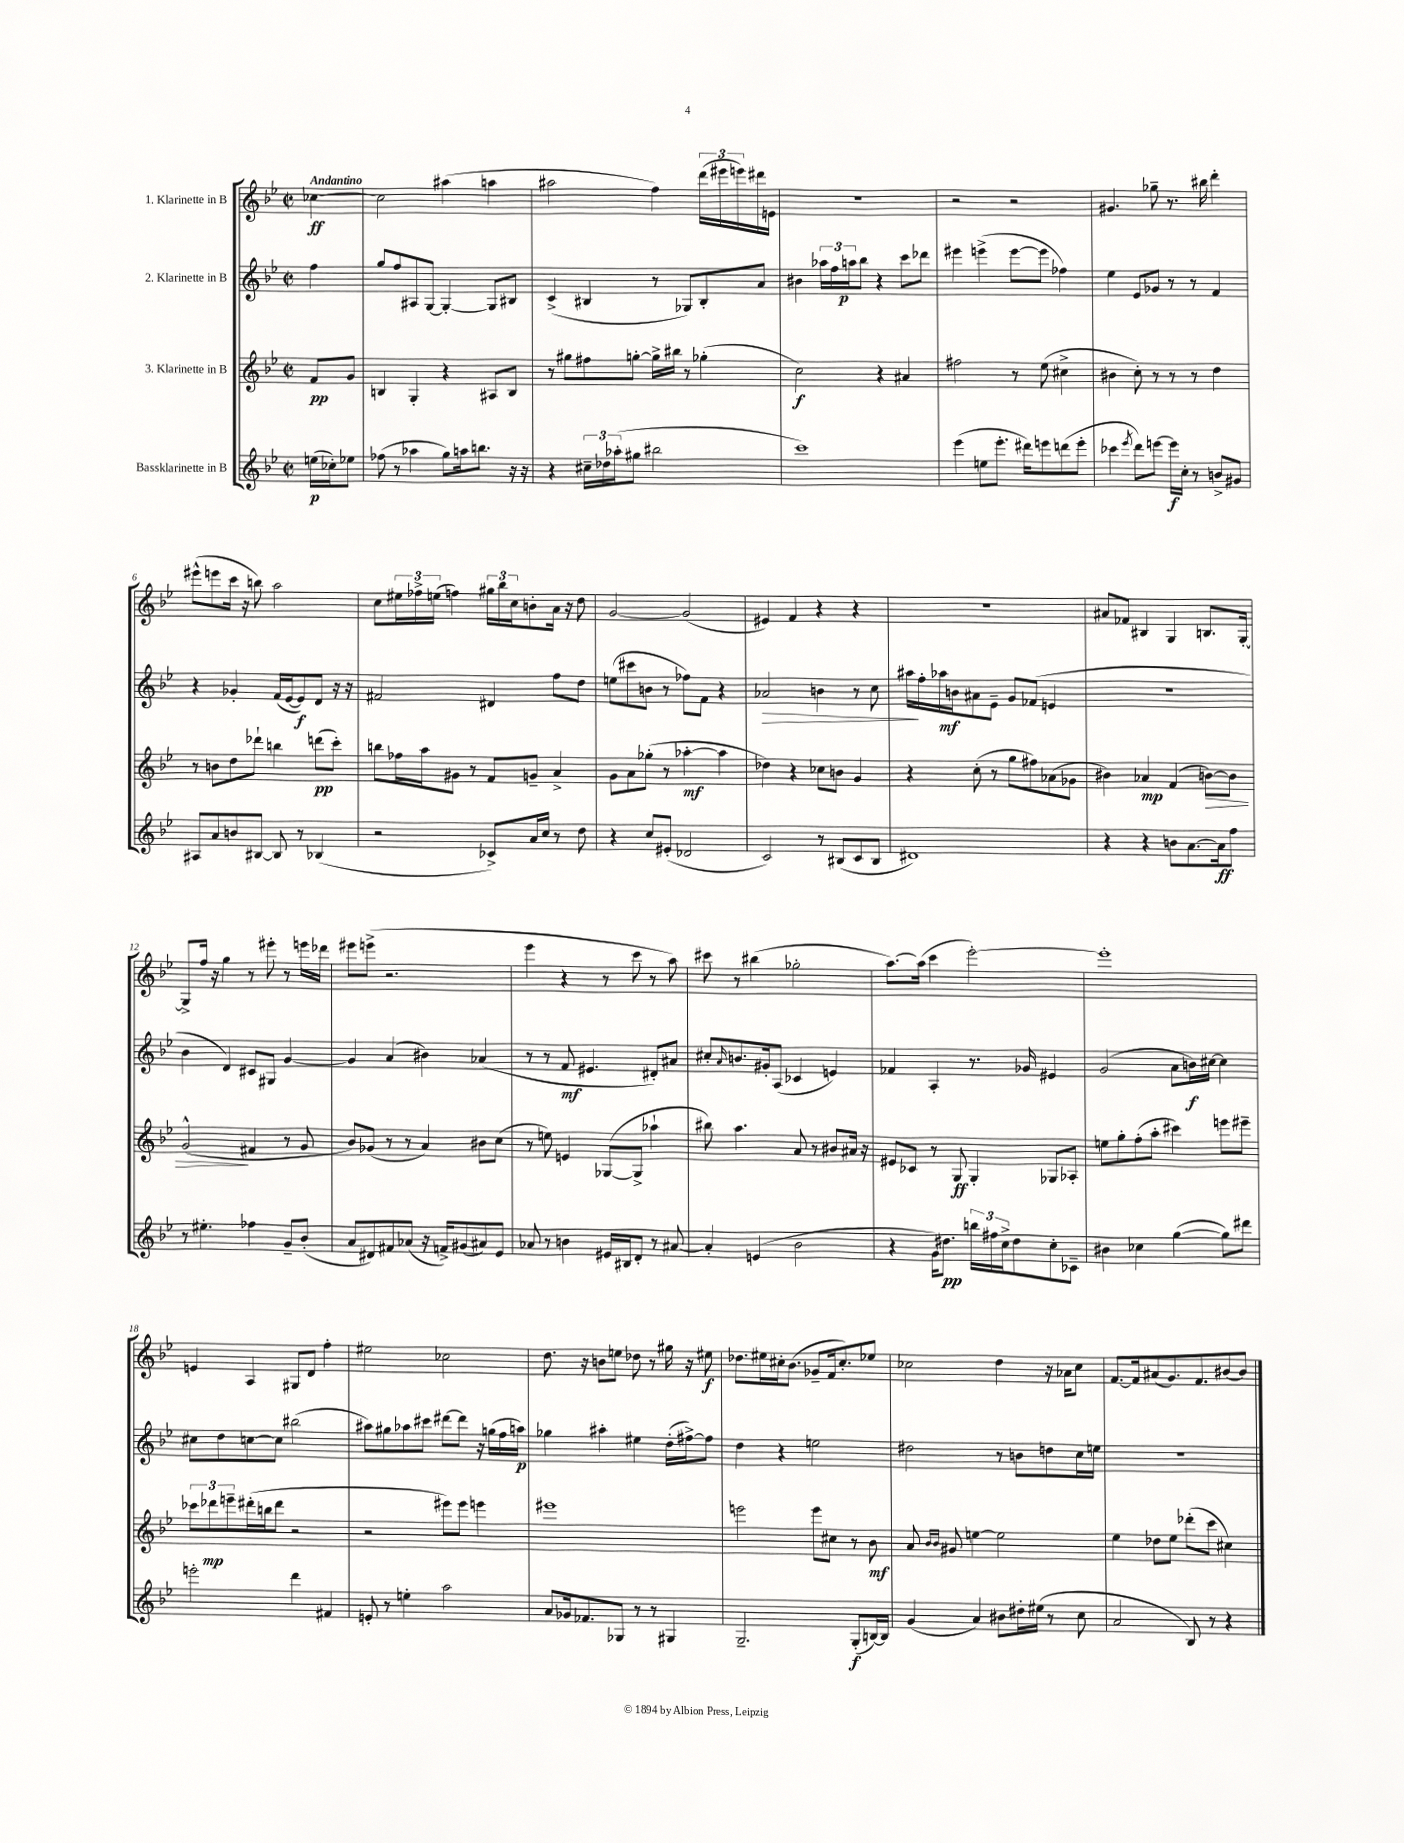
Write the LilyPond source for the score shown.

<<
\new StaffGroup <<
\new Staff = "s0" \with { instrumentName = "1. Klarinette in B" } {
    \clef treble \key bes \major \defaultTimeSignature \time 2/2 \partial 4 \tempo "Andantino"
    ces''4~\ff |
    ces''2 ais''4( a''4 |
    ais''2 f''4) \tuplet 3/2 { d'''16( eis'''16 e'''16) } dis'''16 e'16 |
    r1 |
    r2 r2 |
    gis'4. ges''8-- r8. bis''16 d'''4-. |
    eis'''8-^( e'''8 c'''16 r16 b''8) a''2 |
    c''8 \tuplet 3/2 { eis''16 fes''16-> e''16( } f''4) \tuplet 3/2 { gis''16 bes''16 c''16 } b'8-. a'16 r16 d''8 |
    g'2~ g'2( |
    eis'4) f'4 r4 r4 |
    R1 |
    ais'8 fes'8 bis4 g4 b8. g16~-. |
    g8-> f''16 r16 g''4 r8 eis'''8-. r8 e'''16 des'''16 |
    eis'''8 e'''8->( r2. |
    ees'''4 r4 r8 c'''8 r8 a''8) |
    cis'''8 r8 bis''4( ges''2-. |
    a''8.~) a''16( c'''4 ees'''2~-.) |
    ees'''1-. |
    e'4 a4 gis8 d'8 f''4-. |
    eis''2 ces''2 |
    d''8. r16 b'8 e''8 des''8 r8 gis''16 r16 eis''8\f |
    des''8. eis''16 cis''16-. bes'8.( ges'8-- f'16 cis''8.-.) ees''8 |
    ces''2 d''4 r16 aes'16 ces''8 |
    f'8.~ f'16 ais'8( g'8.) f'8. bis'8~ bis'8 \bar "|." |
}
\new Staff = "s1" \with { instrumentName = "2. Klarinette in B" } {
    \clef treble \key bes \major \defaultTimeSignature \time 2/2 \partial 4
    f''4 |
    g''8 f''8 ais8 g8~ g4~-. g8 bis8 |
    c'4->( bis4 r8 ges8) bis8-. a'8 |
    bis'4 \tuplet 3/2 { aes''16 f''16 a''16\p } bes''8 r4 c'''8 des'''8 |
    eis'''4 e'''4->( e'''8~ e'''8 fes''4) |
    ees''4 ees'8 ges'8 r8 r8 f'4 |
    r4 ges'4-. f'16( ees'16~ ees'8\f) d'8 r16 r16 |
    fis'2 dis'4 f''8 d''8 |
    e''8( cis'''8 b'8 r8 fes''8) f'8 r4 |
    aes'2\> b'4 r8 c''8 |
    ais''16\! f''16-. aes''16\mf b'16 ais'8 ees'8-- g'8 fes'8( e'4 |
    r1 |
    bes'4 d'4) cis'8 gis8 g'4~ |
    g'4 a'4( bis'4) aes'4( |
    r8 r8 f'8\mf eis'4. dis'8-.) ais'8 |
    cis''8-. \grace { a'16 } b'8. gis'16-. a8( ces'4 e'4) |
    fes'4 a4-. r8. ges'16 eis'4 |
    g'2( a'8 b'16\f) cis''16~ cis''4 |
    cis''8 d''8 c''8~ c''8 bis''2( |
    ais''8) gis''8 aes''8 cis'''8 dis'''8~ dis'''8 r16 g''16( f''16 a''16\p) |
    ges''4 ais''4-. eis''4 d''16-.( fis''16~->) fis''8 |
    d''4 r4 e''2 |
    dis''2 r8 b'8 d''8 c''16 e''16 |
    r1 \bar "|." |
}
\new Staff = "s2" \with { instrumentName = "3. Klarinette in B" } {
    \clef treble \key bes \major \defaultTimeSignature \time 2/2 \partial 4
    f'8\pp g'8 |
    b4 g4-. r4 ais8 b8 |
    r8 gis''8 fis''8 g''8~-. g''16-> bis''16 r8 ges''4-.( |
    c''2\f) r4 ais'4 |
    fis''2 r8 ees''8( cis''4-> |
    bis'4 c''8-.) r8 r8 r8 d''4 |
    r8 b'8 d''8 des'''8-! b''4 d'''8\pp( c'''8-.) |
    b''8 fes''16 a''16 gis'8 r8 f'8 g'8-- a'4-> |
    g'8 a'8 ges''8-.( r8 aes''4~-.\mf aes''4 |
    des''4) r4 ces''8 b'8 g'4 |
    r4 c''8-.( r8 g''8 fis''8) aes'8( ges'8 |
    bis'4) aes'4\mp f'4( b'8~\>) b'8 |
    g'2-^\!( fis'4 r8 g'8 |
    bes'8) ges'8( r8 r8 a'4) bis'8 c''8( |
    r8 e''8) e'4 ges8~( ges8-> aes''4-! |
    bis''8) a''4. a'8 r8 bis'8 ais'16 r16 |
    eis'8 ces'8 r8 g8\ff g4-. ges8 aes8-. |
    e''8 g''8-. f''8-.( a''8-. cis'''4) e'''8 eis'''8-- |
    \tuplet 3/2 { ces'''8 des'''8\mp e'''8-- } dis'''16-.( b''16 dis'''8 r2 |
    r2 eis'''8) eis'''8 e'''4 |
    eis'''1 |
    e'''2 e'''8 cis''8 r8 bes'8\mf |
    a'8 \grace { bes'16 bes'16 } gis'8 e''4~ e''2 |
    ees''4 des''8 ees''8 des'''8-.( c'''8 cis''4) \bar "|." |
}
\new Staff = "s3" \with { instrumentName = "Bassklarinette in B" } {
    \clef treble \key bes \major \defaultTimeSignature \time 2/2 \partial 4
    e''16\p( ces''16-.) ees''8 |
    fes''8( r8 aes''4 g''8) a''16 b''8. r16 r16 |
    r4 \tuplet 3/2 { cis''16-- des''16 aes''16-.( } gis''8 bis''2 |
    c'''1) |
    ees'''4( e''8 ees'''8.-. dis'''16) e'''8 d'''8( e'''8-. |
    ces'''4 \acciaccatura { ees'''8 } d'''8) e'''8~ e'''16\f c''16-. r8 b'8-> gis'8 |
    ais8 a'8 b'8 bis8~ bis8 r8 bes4( |
    r2 ces'8->) a'16 c''16 r8 d''8 |
    r4 c''8 eis'8-.( des'2 |
    c'2) r8 bis8( c'8 bis8 |
    dis'1) |
    r4 r4 b'8 a'8.~ a'16\ff f''8 |
    r8 eis''4.-. fes''4 g'8-- bes'8-.( |
    a'8 dis'8) fis'8 aes'8( r16 f'16->) gis'8( ais'8) ees'8 |
    aes'8 r8 b'4 eis'16 bis16 d'8-. r8 ais'8~ |
    ais'4-. e'4( bes'2 |
    r4 g'16) dis''8.\pp \tuplet 3/2 { b''16 fis''16 c''16-> } dis''8 c''8-. ces'8-- |
    bis'4 ces''4 g''4~( g''8) dis'''8 |
    e'''2-. d'''4 fis'4 |
    e'8-. r8 e''4-. a''2 |
    a'8 ges'16 fes'8. ges8 r8 r8 gis4 |
    g2.-- g8-.\f( b16~) b16 |
    g'4( a'4) bis'8 dis''16-. eis''16( r8 c''8 |
    a'2 bes8) r8 r4 \bar "|." |
}
>>
>>
